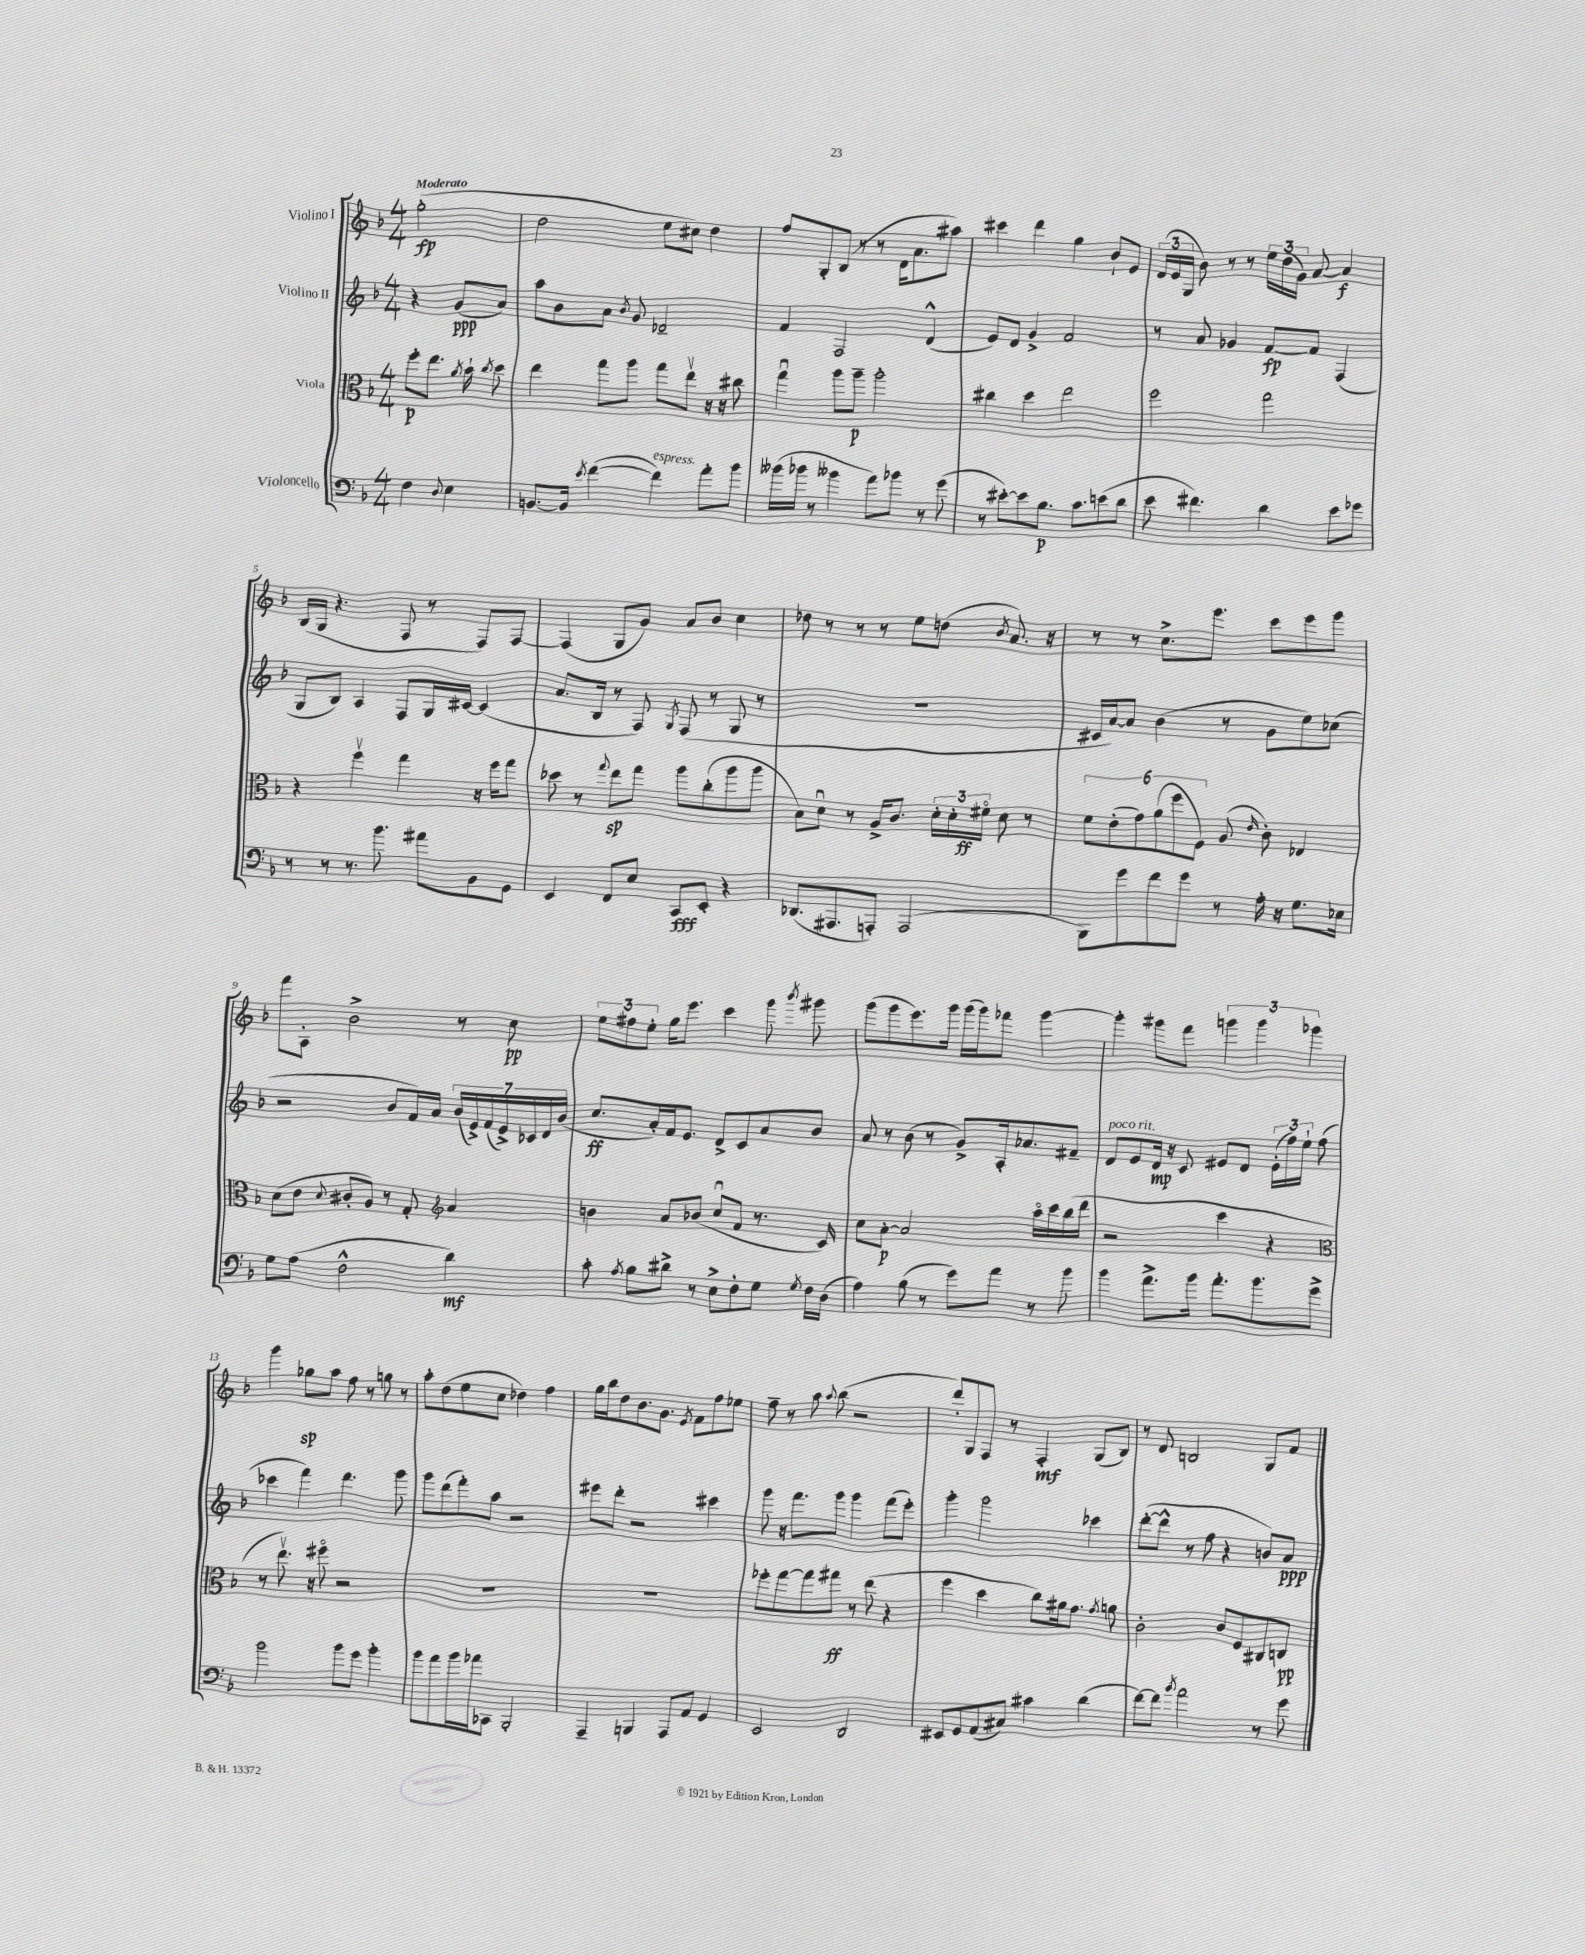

**kern	**kern	**kern	**kern
*staff4	*staff3	*staff2	*staff1
*clefF4	*clefC3	*clefG2	*clefG2
*k[b-]	*k[b-]	*k[b-]	*k[b-]
*M4/4	*M4/4	*M4/4	*M4/4
4F	8ff'	4r	(2gg'
.	8.ee	.	.
8qqD	.	.	.
4E	.	(8g	.
.	8qa	.	.
.	16b-`	.	.
.	8qcc	.	.
.	8dd	8a)	.
=	=	=	=
[8.BB	4ee	8aa	2dd
.	.	8b-	.
16BB]	.	.	.
8qe	.	.	.
([4f	8gg	8a	.
.	.	8qb-	.
.	8aa	8g	.
4f])	8gg	2d-~	8ee
.	8eev	.	8cc#)
8a'	16r	.	4dd
.	16r	.	.
8b-	8cc#	.	.
=	=	=	=
(16b--	4ggu	4f	8ff
16b-	.	.	.
8r	.	.	8G'
4b--	8aa	2F	(8B-
.	8aa~	.	8r
8a)	2aa'	.	8r
8b-	.	.	16d
.	.	.	8.a
8r	.	(4d^^	.
(8g	.	.	8aa#)
=	=	=	=
8r	4cc#	8e)	4ccc#
[8e#')	.	8d	.
8e#]	4dd	4g^	4ddd
8.B-	.	.	.
.	2ee	2f	4gg
8.c	.	.	.
(8e	.	.	8b-`
8d	.	.	8e
=	=	=	=
8e	2ff	8r	(24d
.	.	.	24e
.	.	.	24G
4.f#)	.	8a	8b-)
.	.	4g-	8r
.	.	.	8r
4d	2gg	[8f	24ee
.	.	.	(24dd
.	.	.	24g)
.	.	8f]	[8a
8e	.	(4F	4a]
8g-	.	.	.
=	=	=	=
8r	4r	8G	(16B-
.	.	.	16G
8r	.	8B-)	4.r
8.r	4ffv	4A	.
8.b-	.	.	.
.	4gg	8F	8F
8a#	.	16G	8r
.	.	[16c#	.
8BB-	16r	(4c#]	8F)
.	16ff	.	.
8GG	8gg	.	[8F
=	=	=	=
4EE	8dd-	8.a	(4F]
.	8r	.	.
.	.	16B-	.
.	8qqgg	.	.
8FF	8ee	8r	8G
8E	8gg	8F)	8g)
.	.	8qG	.
8CC	8aa	(8F	8a
8EE'	(8cc'	8r	8b-
4r	8aa	8G	4cc
.	8aa	8r	.
=	=	=	=
(8.DD-	8B-)	1r	8dd-
.	8du	.	8r
8.AAA#	.	.	.
.	8r	.	8r
8AAA')	16A^	.	8r
.	8.c	.	.
(2AAA	.	.	8ee
.	24d'	.	(8dd
.	24d'	.	.
.	24f#o	.	.
.	.	.	8qb-
.	8d	.	8.a)
.	8r	.	.
.	.	.	16r
=	=	=	=
8BBB-)	12f	16c#	8r
.	.	[16a)	.
.	(12e'	.	.
8g	.	8a]	8r
.	12g)	.	.
8f	(12a	(4b-	8.cc^
.	12ff	.	.
8g	.	.	.
.	12F)	.	.
.	.	.	8.eee
8r	(8A	8r	.
.	16qqe	.	.
16A'	8c')	8g	8ccc
16r	.	.	.
8.G	4E-	8ee)	8eee
.	.	(8cc-	8ggg
16E-	.	.	.
=	=	=	=
8G	(8d	2r	8fff
(8A	8e	.	8A'
.	8qqd	.	.
2F^^	8c#'	.	2b-^
.	8A)	.	.
.	8r	8b-	.
.	8G'	16f)	.
.	.	16a	.
*	*clefG2	*	*
4d)	4a	(28b-	8r
.	.	28e^)	.
.	.	(28f	.
.	.	28e^)	.
.	.	.	8cc
.	.	28c-	.
.	.	28d	.
.	.	(28b-	.
=	=	=	=
8c'	4b	8.cc	12ee
.	.	.	12ff#
8qA	.	.	.
8B-	.	.	.
.	.	.	12ee'
.	.	16a')	.
8d#^	8a	16f	16gg
.	.	8.e	8.eee
8r	(8b-	.	.
8E^	8ccu	8d^	4ccc
8F'	8f	8c	.
8G	8.r	8a	8ggg
8qG	.	.	8qbbb-
16F	.	8b-	8ggg#
(16D	16c)	.	.
=	=	=	=
4A)	8cc	8a	(8ggg
.	[8a'	8r	8ggg
(8B-	2a]	(8b-	8.eee)
8r	.	8r	.
.	.	.	16ggg
8g)	.	8g^)	(16ggg
.	.	.	16ggg)
8a	.	16A'	8fff-
.	.	8.a-	.
8r	16aao	.	[4ggg
.	16ccc	.	.
8b-	(16bb-	8f#~	.
.	16ddd	.	.
=	=	=	=
4b-	2r	8d	4ggg']
.	.	8e	.
8.a^	.	16d	8ggg#
.	.	16r	.
.	.	8c	8fff
16b-	.	.	.
8.a'	4ccc	8e#	6ggg
.	.	8d	.
.	.	.	6ggg
8.b-	.	.	.
.	4r	(24e#'	.
.	.	24ff)	.
.	.	24ee`	6ggg-
8g^	.	(8ff	.
=	=	=	=
*	*clefC3	*	*
2b-	8r	4ccc-	4ggg
.	8.eev)	.	.
.	.	4fff)	8gg-
.	16r	.	.
.	8ff#o	.	8aa
8b-	2r	4.ddd	8ff
8g	.	.	8r
4b-'	.	.	8gg
.	.	8ggg	8r
=	=	=	=
8b-	1r	8ggg	8aa'
8a	.	(8ddd	(8dd
16b-	.	8fff')	8ee
16a-	.	.	.
8CC-	.	8aa	8cc
2BBB-'	.	2r	4dd-)
.	.	.	4ff
=	=	=	=
4AAA~	1r	8eee#	16gg
.	.	.	16bb-
.	.	8ddd'	8dd
4BBB	.	2r	8.b-
.	.	.	8.g
8AAA	.	.	.
.	.	.	8qe
8AA	.	.	8f
4GG	.	4ccc#	8ff
.	.	.	8ee-
=	=	=	=
2EE	8ff-'	8ggg	8ff~
.	[8gg	16r	8r
.	.	8.fff	.
.	8gg]	.	8aa
.	.	.	8qqaa
.	8gg#	8ggg	(8bb-
2DD	8r	4ggg	2r
.	(8ee	.	.
.	4r	(8fff	.
.	.	8eee')	.
=	=	=	=
8EE#	4ff	4ggg'	8ddd')
8GG	.	.	8G
(8AA	4dd	2ggg	8F
8C#)	.	.	8r
4c#	8cc)	.	4F'
.	16a#	.	.
.	8.g	.	.
(4d	.	4ccc-	(8G
.	8qg	.	.
.	8a	.	8B-)
=	=	=	=
[8f)	2c'	([8ddd'	8r
8f]	.	8ddd^^]	8d
8qb-	.	.	.
2a	.	8r	2B
.	.	8ff	.
.	8c	4r	.
.	8F	.	.
8r	8C#	8b)	8G
8g	8C	8a	8f
==	==	==	==
*-	*-	*-	*-
